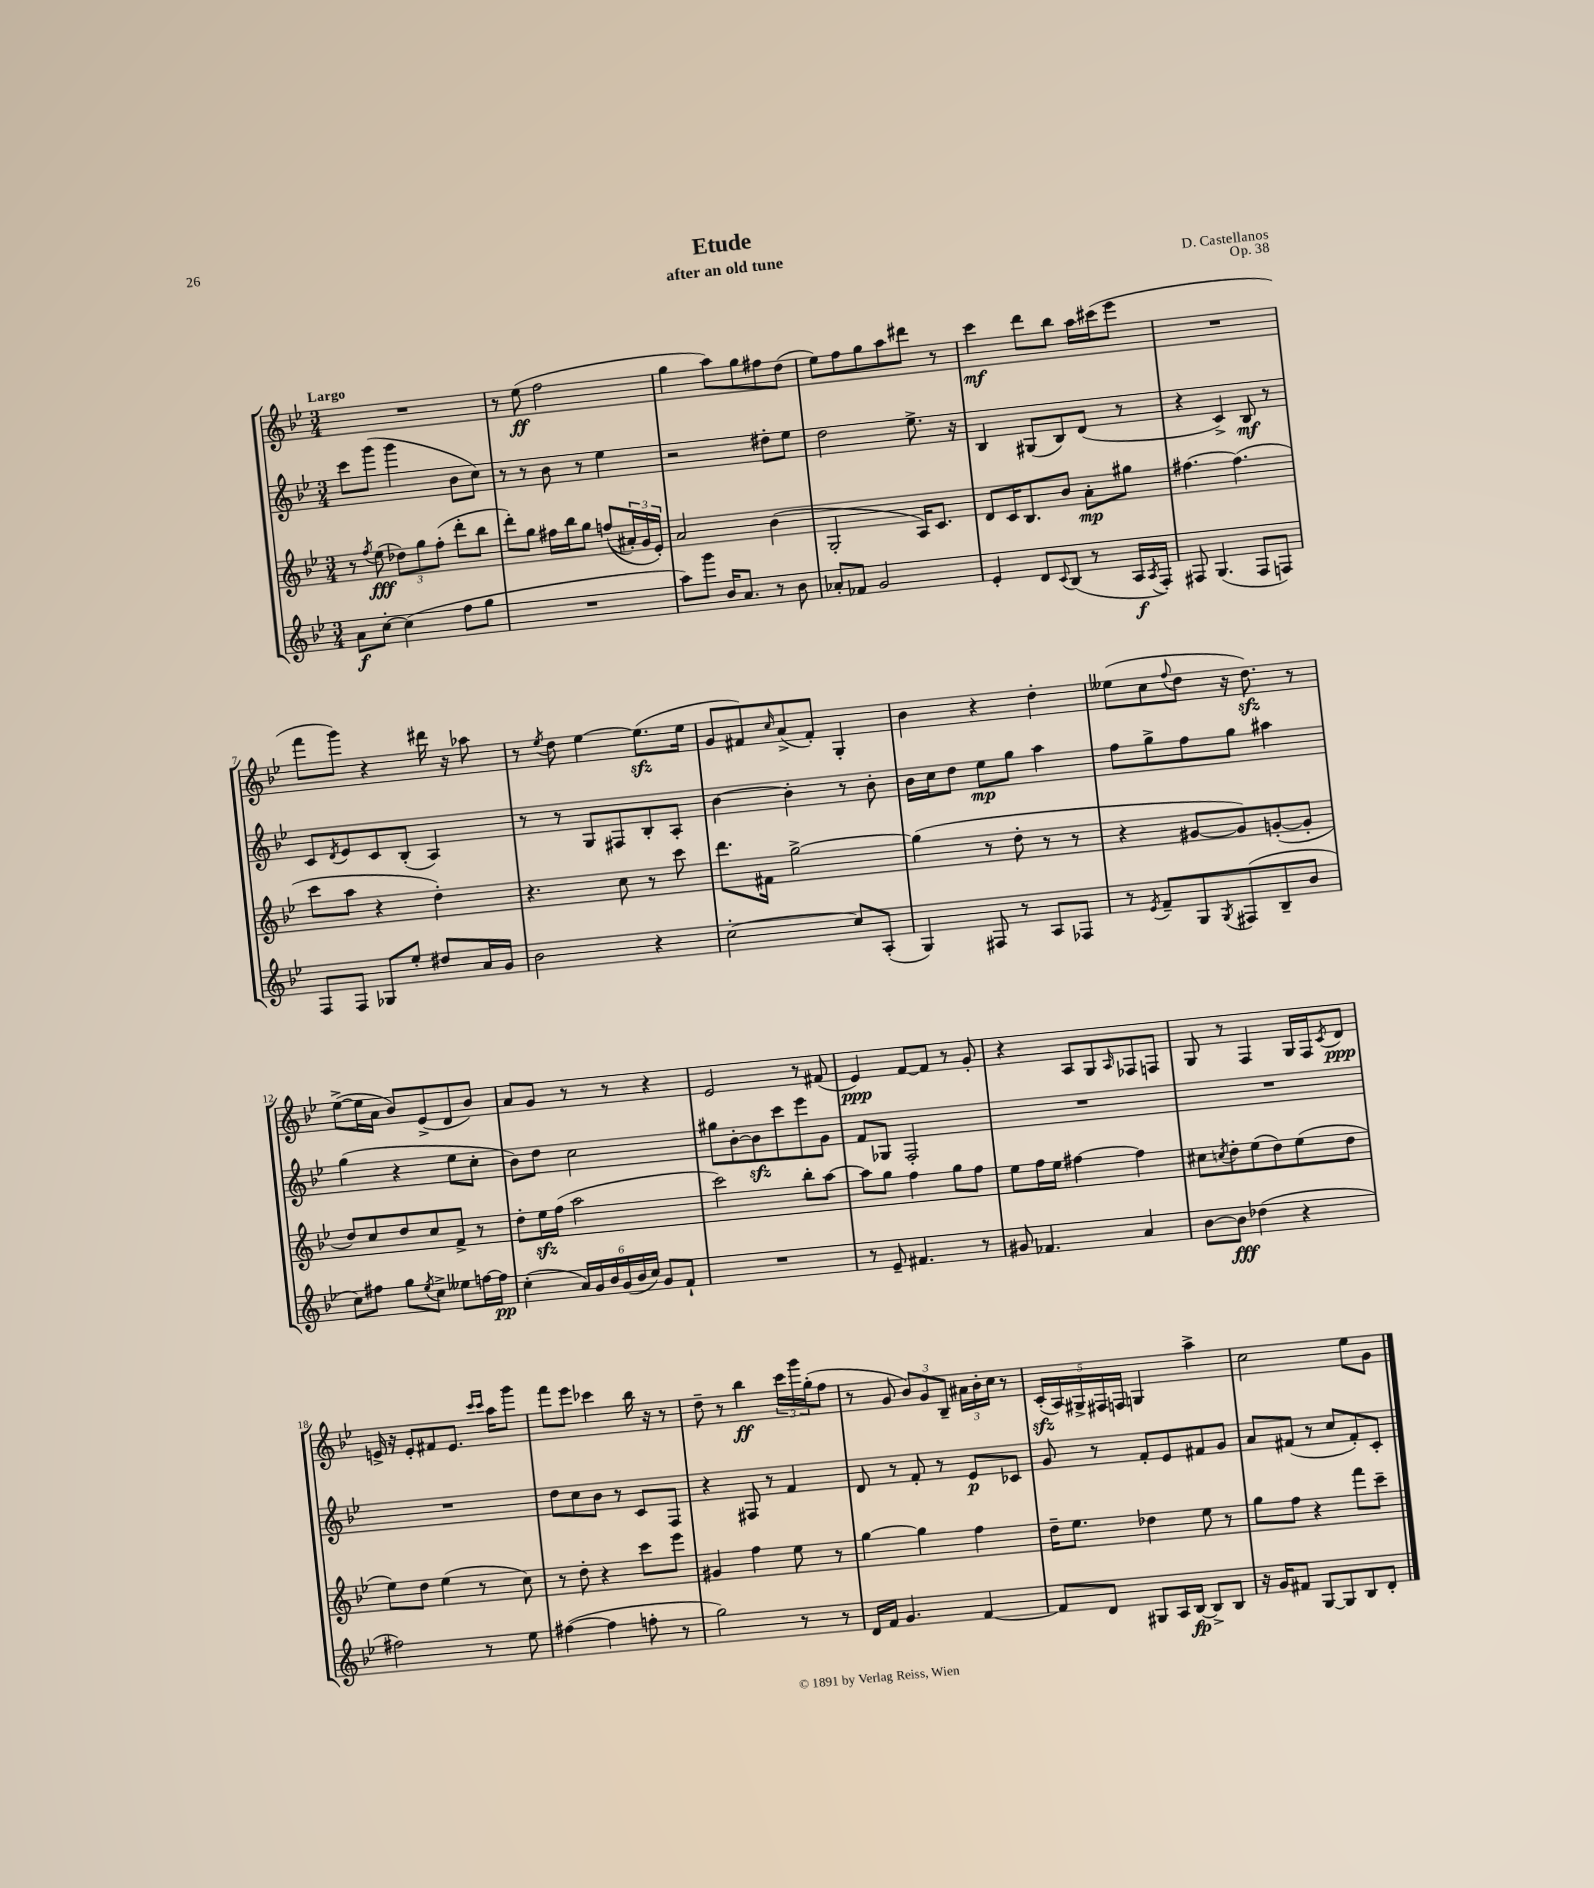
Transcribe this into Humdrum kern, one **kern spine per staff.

**kern	**kern	**kern	**kern
*staff4	*staff3	*staff2	*staff1
*clefG2	*clefG2	*clefG2	*clefG2
*k[b-e-]	*k[b-e-]	*k[b-e-]	*k[b-e-]
*M3/4	*M3/4	*M3/4	*M3/4
8a	8r	8ccc	2.r
.	8qff	.	.
[8cc'	(8ee-	(8ggg	.
(4cc]	12dd-)	4ggg	.
.	12gg	.	.
.	(12ff'	.	.
8ff	8ddd'	8b-	.
8gg	8bb-	8cc)	.
=	=	=	=
2.r	8ddd')	8r	8r
.	8gg	8r	(8ee-
.	16ff#	8b-	2ff
.	16bb-	.	.
.	8gg	8r	.
.	&((8ff	4ee-	.
.	24a#')	.	.
.	24g	.	.
.	24e-'&)	.	.
=	=	=	=
8aa)	2a	2r	4gg
8ggg	.	.	.
16b-	.	.	8aa)
8.a	.	.	.
.	.	.	8gg
8r	(4b-	8dd#'	8ff#
8b-	.	8ee-	(8dd
=	=	=	=
8a-'	2G'	2dd	8ee-)
8f-	.	.	8ff
2g	.	.	8gg
.	.	.	8aa
.	16A)	8.ee-^	8ddd#
.	8.c	.	.
.	.	.	8r
.	.	16r	.
=	=	=	=
4e-'	8d	4B-	4ccc
.	16c	.	.
.	8.B-	.	.
8d	.	(8G#	8ddd
8qqc	.	.	.
(8B-	8b-	8B-)	8bb-
8r	8a'	(8d	16aa
.	.	.	(16ccc#
16A	8gg#	8r	8eee-
8qA	.	.	.
16F')	.	.	.
=	=	=	=
8F#	[4.ff#	4r	2.r
(4.G	.	.	.
.	.	4c^)	.
.	(4.ff#]	.	.
8F#	.	8B-	.
8F)	.	8r	.
=	=	=	=
8F	8ccc	8c	8fff
.	.	8qd	.
8F	8aa	8e-	8ggg)
8G-	4r	8c	4r
8ee-'	.	(8B-'	.
8dd#	4dd')	4A)	16ddd#
.	.	.	16r
16a	.	.	8aa-
16g	.	.	.
=	=	=	=
2b-	4.r	8r	8r
.	.	.	8qee-
.	.	8r	8dd
.	.	8G	[4ee-
.	8cc	8F#	.
4r	8r	8B-'	(8.ee-]
.	8ccc	8A'	.
.	.	.	16ee-
=	=	=	=
[2cc'	8.ddd	[4b-	8g
.	.	.	8f#)
.	16f#	.	.
.	.	.	16qqcc
.	[2gg^	4b-']	(8a^
.	.	.	8f#')
8cc]	.	8r	4G'
(8A'	.	8b-'	.
=	=	=	=
4G)	(4gg]	16b-	4b-
.	.	16cc	.
.	.	8dd	.
8F#	8r	8ee-	4r
8r	8dd'	8gg	.
8A	8r	4aa	4dd'
8F-	8r	.	.
=	=	=	=
8r	4r	8ff	(8ee--
8qe-	.	.	.
8f~	.	8gg^	8cc
.	.	.	8qqff
8G	[8g#	8ff	8dd
8qG	.	.	.
(8F#	8g#])	8gg	16r
.	.	.	8.dd)
8B-~	([8g'	4aa#	.
8b-	8g']	.	8r
=	=	=	=
8cc)	8dd)	(4gg	([8ee-^
8ff#	8cc	.	16ee-]
.	.	.	16a
8gg	8dd	4r	8b-)
8qee-	.	.	.
8cc^	8cc	.	(8e-^
8ee--	8f^	8ee-	8d
[16ff	8r	8cc'	8b-)
16ff]	.	.	.
=	=	=	=
(4cc'	8dd'	8b-)	8a
.	16ee-	8dd	8g
.	(16ff	.	.
24a)	2aa	2cc	8r
24g	.	.	.
24b-	.	.	.
(24g	.	.	8r
24b-	.	.	.
24cc)	.	.	.
8g	.	.	4r
8f`	.	.	.
=	=	=	=
2.r	2ccc)	8gg#	2e-
.	.	[8b-'	.
.	.	8b-]	.
.	.	8ccc	.
.	8bb-'	8eee-	8r
.	[8aa	8g	(8f#
=	=	=	=
8r	8aa]	8f	4e-)
8e-~	8gg	8G-	.
4.f#	4ff	2F'	[8f
.	.	.	8f]
.	8gg	.	8r
8r	8ff	.	8g'
=	=	=	=
8g#	8ee-	2.r	4r
4.f-	16ff	.	.
.	16ee-	.	.
.	[4ff#	.	8A
.	.	.	8G
.	.	.	16qqA
4a	4ff#]	.	8F-
.	.	.	8F
=	=	=	=
[8b-	8cc#	2.r	8G
.	8qcc	.	.
8b-]	8dd'	.	8r
(4dd-	(8ee-	.	4F
.	8dd)	.	.
4r	(8ee-	.	16G
.	.	.	16F
.	.	.	8qc
.	8dd	.	8d
=	=	=	=
2ff#)	8ee-)	2.r	16e^
.	.	.	16r
.	8dd	.	8e'
.	(4ee-	.	8f#
.	.	.	8.e
8r	8r	.	.
.	.	.	16qqccc
.	.	.	16qqccc
.	.	.	16aa
8ee-	8cc)	.	8ggg
=	=	=	=
([4ff#	8r	8dd	8fff
.	8dd'	8cc	8eee-
4ff#]	4r	8b-	4ccc-
.	.	8r	.
8ff'	8ccc	8c	16bb-
.	.	.	16r
8r	8eee-	8F	8r
=	=	=	=
2gg)	4g#	4r	8dd~
.	.	.	8r
.	4ff	8F#	4bb-
.	.	8r	.
8r	8ee-	4f	24ccc
.	.	.	24ggg
.	.	.	(24gg'
8r	8r	.	8ff
=	=	=	=
16d	[4gg	8d	8r
16f	.	.	.
4.g	.	8r	8g
.	4gg]	8f'	12b-)
.	.	.	12g
.	.	8r	.
.	.	.	12B-~
[4f	4ff	8e-	24a#
.	.	.	24b-'
.	.	.	24cc
.	.	8c-	8r
=	=	=	=
8f]	16dd~	8g	(20c'
.	.	.	20A)
.	8.ee-	.	.
.	.	.	20G#^
8d	.	8r	.
.	.	.	20F#
.	.	.	20F
8G#	4dd-	8f'	4G
16A	.	8e-	.
[16B-	.	.	.
8B-^]	8ee-	8f#	4aa^
8B-	8r	8g	.
=	=	=	=
16r	8gg	8a	2cc
16g	.	.	.
8f#	8ff	(8f#	.
[8G	4r	8r	.
8G]	.	8cc	.
8B-	8fff	8f#')	8ee-
8d'	8ccc~	8c'	8g
==	==	==	==
*-	*-	*-	*-
